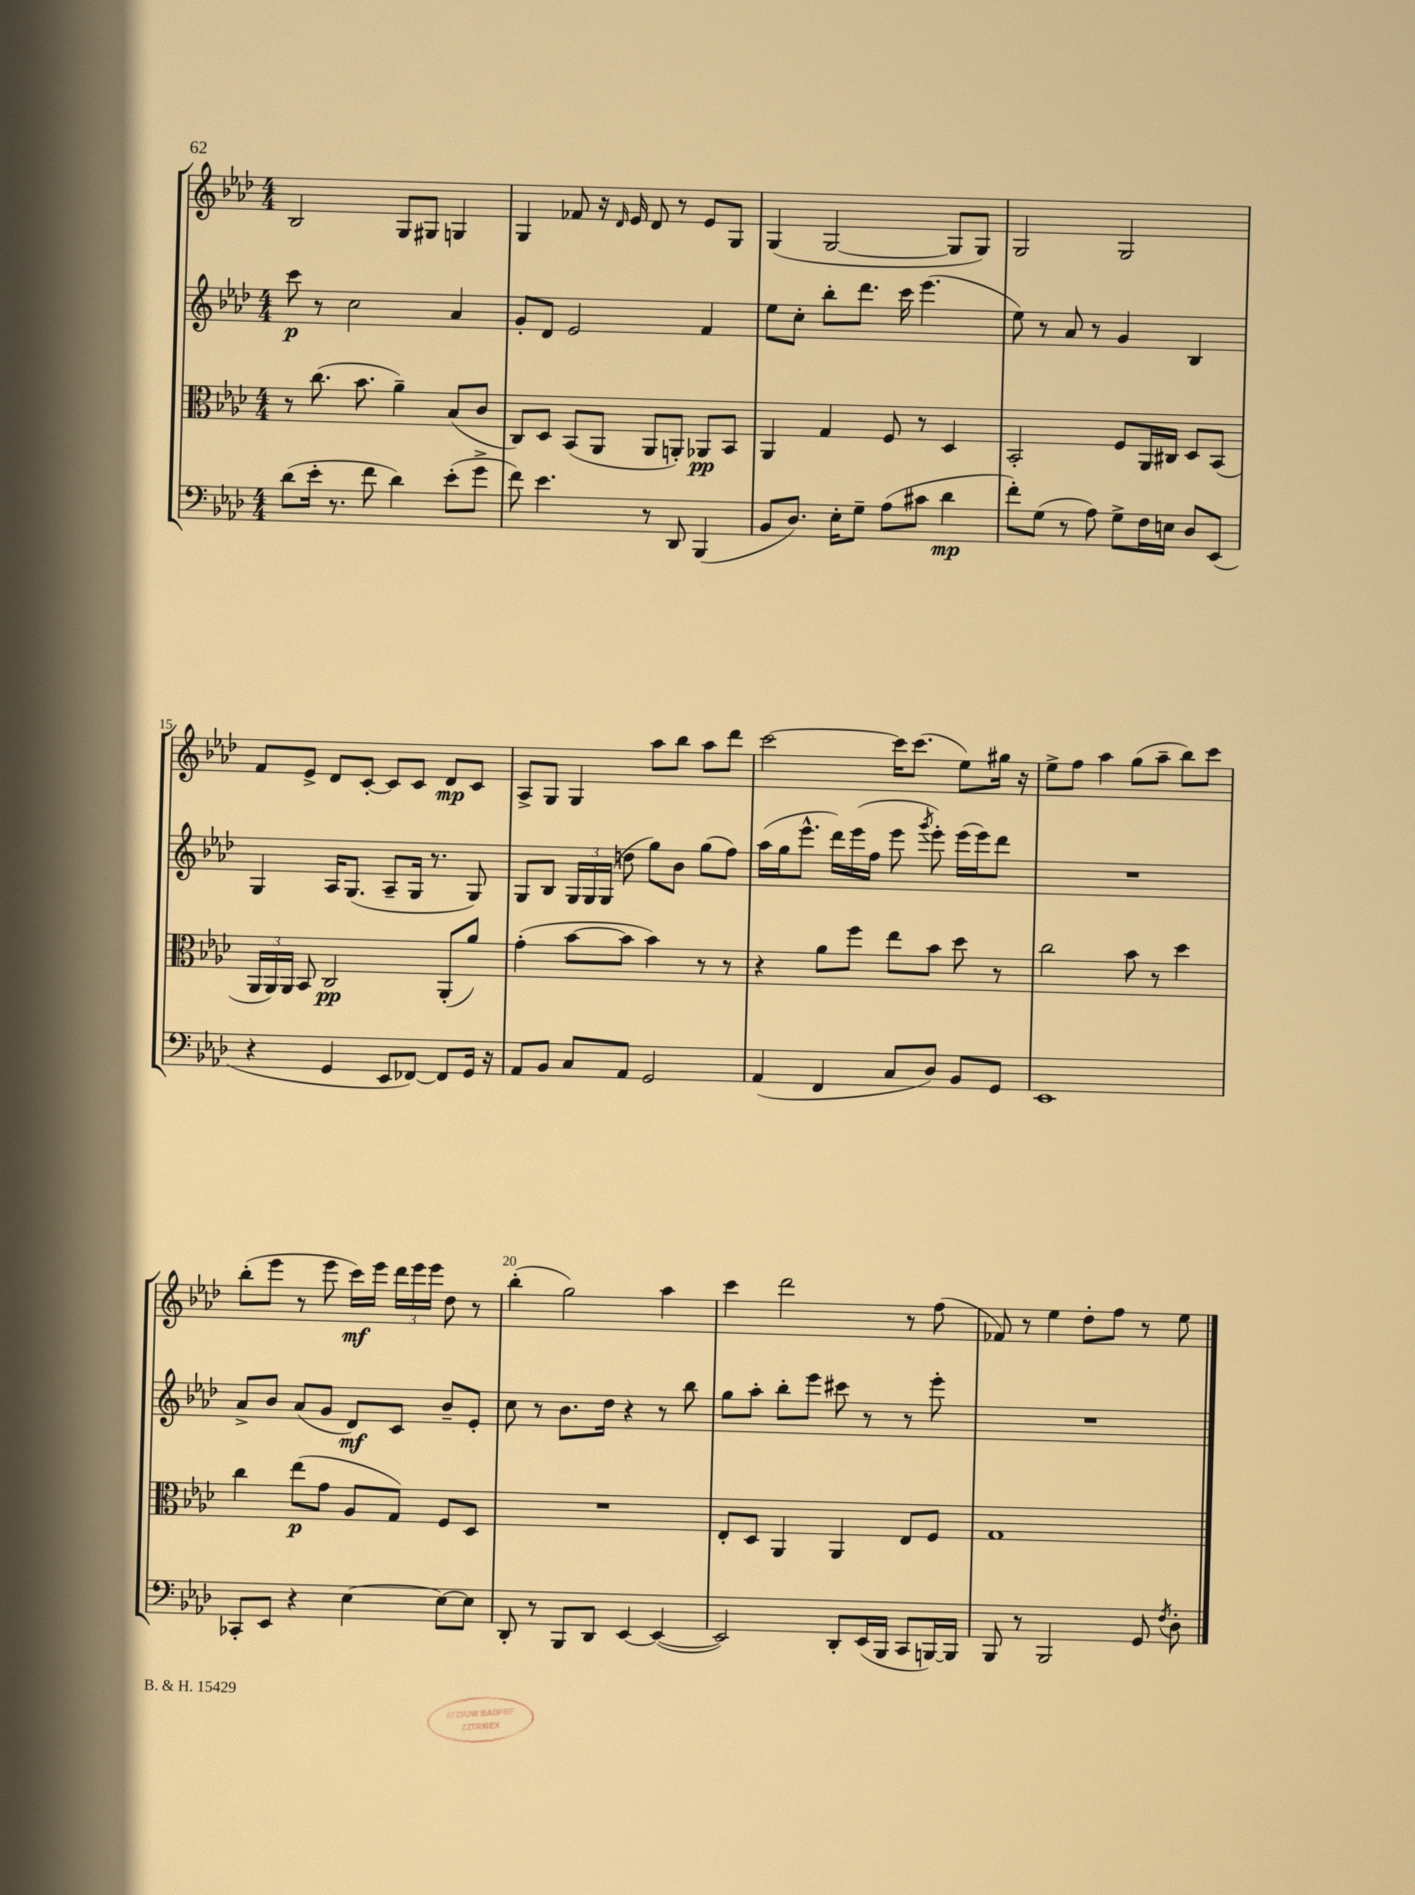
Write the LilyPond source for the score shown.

<<
\new StaffGroup <<
\new Staff = "s0" {
    \clef treble \key aes \major \numericTimeSignature \time 4/4
    \autoBeamOff bes2 g8[ gis8] g4 |
    g4 fes'8 r16 \grace { des'16 } ees'16 des'8 r8 ees'8[ g8] |
    g4( g2~ g8[ g8]) |
    g2 g2 |
    f'8[ ees'8]-> des'8[ c'8]~-. c'8[ c'8] des'8[\mp c'8] |
    aes8[-> g8] g4 aes''8[ bes''8] aes''8[ des'''8] |
    c'''2~ c'''16[ c'''8.]( ees''8[) gis''16] r16 |
    ees''8[-> f''8] aes''4 g''8[( aes''8]-- bes''8[) c'''8] |
    bes''8[-.( ees'''8] r8 ees'''8 c'''16[\mf) ees'''16] \tuplet 3/2 { des'''16[ ees'''16 ees'''16] } des''8 r8 |
    bes''4-.( g''2) aes''4 |
    c'''4 des'''2 r8 f''8( |
    fes'8) r8 ees''4 des''8[-. f''8] r8 ees''8 \bar "|." |
}
\new Staff = "s1" {
    \clef treble \key aes \major \numericTimeSignature \time 4/4
    \autoBeamOff c'''8\p r8 c''2 aes'4 |
    g'8[-. des'8] ees'2 f'4 |
    ees''8[ c''8]-. bes''8[-. des'''8.] c'''16 ees'''4.( |
    ees''8) r8 aes'8 r8 g'4 bes4 |
    g4 aes16[ g8.]( aes8[-- g16] r8. g8) |
    g8[ bes8] \tuplet 3/2 { g16[ g16 g16]( } d''8 g''8[) bes'8] g''8[( f''8]) |
    aes''16[( g''16 ees'''8.]-^ des'''16[) ees'''16( f''16] ees'''8 \acciaccatura { g'''8 } ees'''8-.) ees'''16[( ees'''16) des'''8] |
    R1 |
    aes'8[-> bes'8] aes'8[( g'8] des'8[\mf) c'8] bes'8[-- ees'8]-. |
    c''8 r8 bes'8.[ des''16] r4 r8 bes''8 |
    g''8[ aes''8]-. bes''8[-. ees'''8] cis'''8 r8 r8 ees'''8-. |
    R1 \bar "|." |
}
\new Staff = "s2" {
    \clef alto \key aes \major \numericTimeSignature \time 4/4
    \autoBeamOff r8 c''8.( bes'8. aes'4--) bes8[( c'8] |
    c8[) des8] bes,8[( aes,8] aes,8[ a,8]-.) aes,8[\pp bes,8] |
    aes,4 g4 f8 r8 des4 |
    bes,2-. f8[ aes,16 cis16] des8[ bes,8]( |
    \tuplet 3/2 { aes,16[ aes,16) aes,16] } bes,8 c2\pp aes,8[-.( aes'8]) |
    g'4-.( bes'8[~ bes'8] bes'4) r8 r8 |
    r4 aes'8[ f''8] ees''8[ bes'8] des''8 r8 |
    c''2 bes'8 r8 des''4 |
    c''4 ees''8[\p( g'8] aes8[ g8]) f8[ des8] |
    R1 |
    ees8[-. des8] aes,4 aes,4 ees8[ f8] |
    g1 \bar "|." |
}
\new Staff = "s3" {
    \clef bass \key aes \major \numericTimeSignature \time 4/4
    \autoBeamOff des'8[( ees'16]-. r8. f'8 des'4) ees'8[-.( g'8]-> |
    f'8) ees'4. r8 des,8 bes,,4( |
    bes,8[ des8.]) ees16[-. g8]-- aes8[( cis'8] des'4\mp |
    f'8[-.) g8]( r8 aes8) g8[-> f16 e16] des8[ ees,8]( |
    r4 g,4 ees,8[ fes,8]~) fes,8[ g,16] r16 |
    aes,8[ bes,8] c8[ aes,8] g,2 |
    aes,4( f,4 c8[ des8]) bes,8[ g,8] |
    ees,1 |
    ces,8[-. ees,8] r4 ees4~ ees8[~ ees8] |
    des,8-. r8 bes,,8[ des,8] ees,4~ ees,4~( |
    ees,2) des,8[-. ees,16( bes,,16] c,8[ b,,16~) b,,16] |
    bes,,8 r8 bes,,2 g,8 \acciaccatura { f8 } des8-. \bar "|." |
}
>>
>>
\layout { \context { \Score currentBarNumber = #11 \override BarNumber.break-visibility = ##(#f #t #t) barNumberVisibility = #(every-nth-bar-number-visible 5) } }
